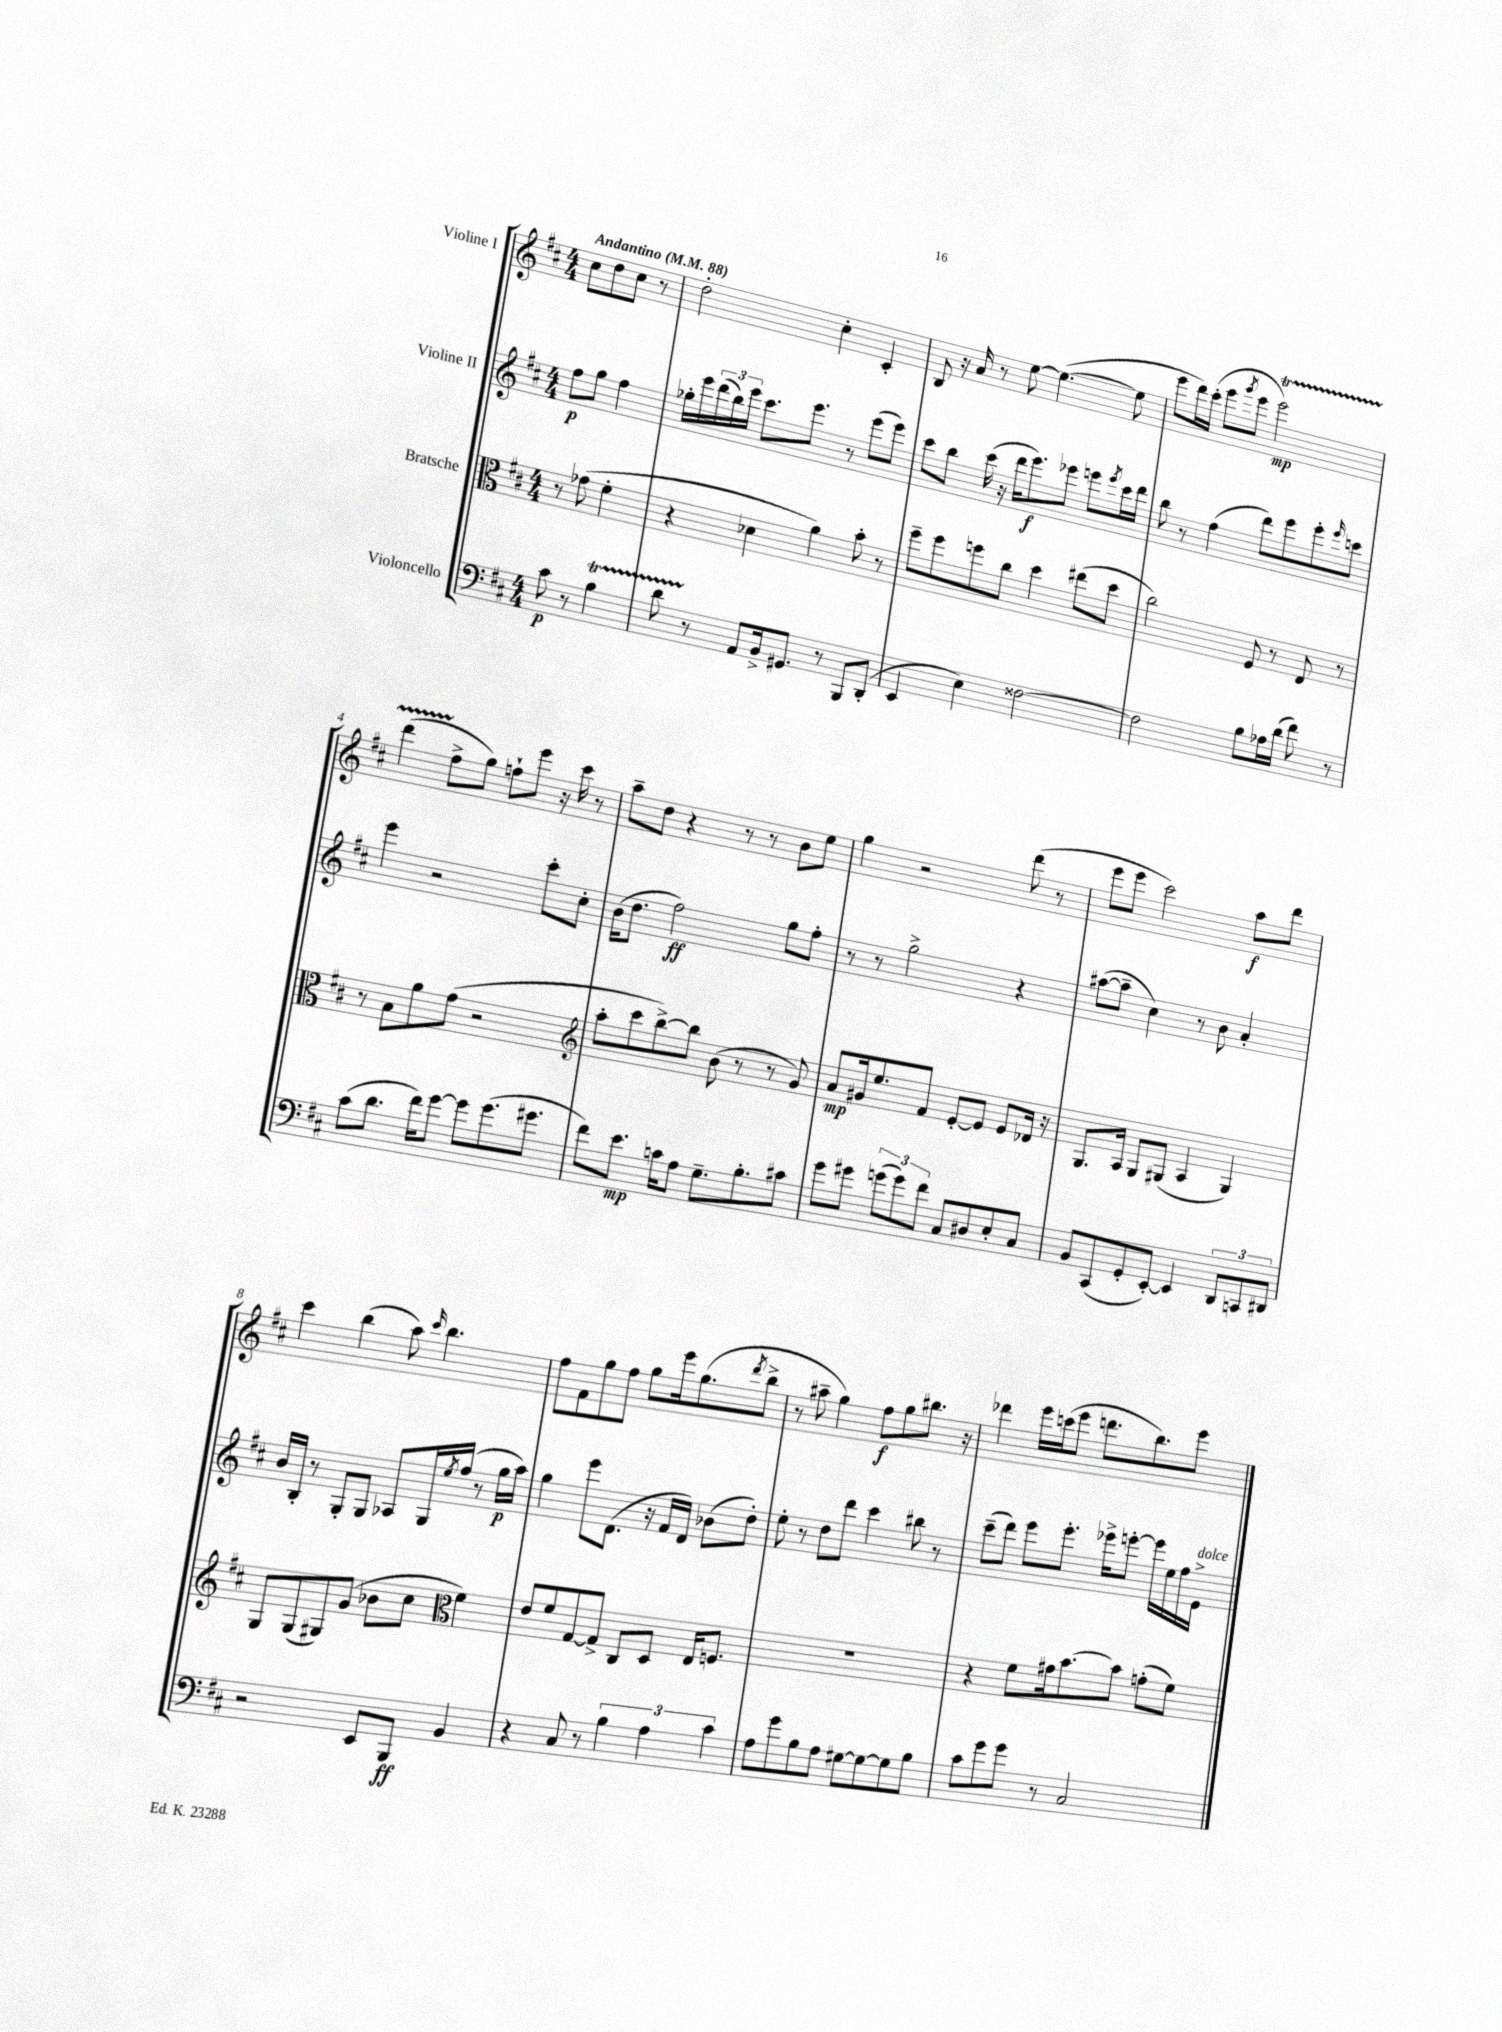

**kern	**dynam	**kern	**dynam	**kern	**dynam	**kern	**dynam
*part4	*part4	*part3	*part3	*part2	*part2	*part1	*part1
*staff4	*staff4	*staff3	*staff3	*staff2	*staff2	*staff1	*staff1
*I"Violoncello	*	*I"Bratsche	*	*I"Violine II	*	*I"Violine I	*
*clefF4	*	*clefC3	*	*clefG2	*	*clefG2	*
*k[f#c#]	*	*k[f#c#]	*	*k[f#c#]	*	*k[f#c#]	*
*M4/4	*	*M4/4	*	*M4/4	*	*M4/4	*
*MM88	*	*MM88	*	*MM88	*	*MM88	*
=	=	=	=	=	=	=	=
!	!	!	!	!	!	!LO:TX:a:B:t=Andantino	!
8c#\	p	8r	.	8ff#\L	p	8cc#\L	.
8r	.	(8g-X\	.	8gg\J	.	8dd\	.
4BT\	.	4f#'\	.	4ff#\	.	8cc#\J	.
.	.	.	.	.	.	8r	.
=1	=1	=1	=1	=1	=1	=1	=1
8dTTT\	.	4r	.	16gg-X'\LL	.	2dd'\	.
.	.	.	.	16eee\	.	.	.
8r	.	.	.	(24ddd\	.	.	.
.	.	.	.	24bb\)	.	.	.
.	.	.	.	24eee\JJ	.	.	.
8AA/L	.	4d-X\	.	8.ccc#\L	.	.	.
16BB^/k	.	.	.	.	.	.	.
8.GG#X/J	.	.	.	8.eee\J	.	.	.
.	.	4a\)	.	.	.	4cc#'\	.
8r	.	.	.	8r	.	.	.
8BBB/L	.	8b'\	.	(8eee\L	.	4c#'/	.
(8DD'/J	.	8r	.	8eee\J)	.	.	.
=2	=2	=2	=2	=2	=2	=2	=2
4EE/	.	8ff#~\L	.	8ccc#\L	.	8B/	.
.	.	8ff#\	.	8bb\J	.	16r	.
.	.	.	.	.	.	16a/	.
4E\)	.	8ffn\	.	(16ccc#\	.	8r	.
.	.	.	.	16r	.	.	.
.	.	8cc#\J	.	16ddd\KL	.	[8ee\	.
.	.	.	.	8.eee\)	f	.	.
[2F##X\	.	4dd\	.	.	.	(4.ee\_	.
.	.	.	.	8eee-X\J	.	.	.
.	.	(8ee#X\L	.	8eeen\L	.	.	.
.	.	.	.	8qeee/	.	.	.
.	.	8dd\J	.	16ccc#\L	.	8ee\]	.
.	.	.	.	16ddd\JJ	.	.	.
=3	=3	=3	=3	=3	=3	=3	=3
2F##\]	.	2cc#\)	.	8bb\	.	8eee\L	.
.	.	.	.	8r	.	16ddd\L)	.
.	.	.	.	.	.	(16ccc#'\JJ	.
.	.	.	.	(4ff#\	.	8eee\L	.
.	.	.	.	.	.	8qggg/	.
.	.	.	.	.	.	8eee\J	.
8B\L	.	8F#/	.	8ddd\L)	.	2eeeT\)	mp
16A-X\L	.	8r	.	8eee\	.	.	.
(16d\JJ	.	.	.	.	.	.	.
8f#\)	.	8E/	.	8eee'\	.	.	.
.	.	.	.	16qqeee/	.	.	.
8r	.	8r	.	8cccn\J	.	.	.
!!LO:LB:g=z
=4	=4	=4	=4	=4	=4	=4	=4
(8c#\L	.	8r	.	4eee\	.	(4dddTTT\	.
8.d\J	.	8B\L	.	.	.	.	.
.	.	8a\	.	2r	.	8ff#^\L	.
16f#\KL)	.	.	.	.	.	.	.
[8g\J	.	(8g\J	.	.	.	8gg\J)	.
8g\L]	.	2r	.	.	.	8ffn`\L	.
(8.g\	.	.	.	.	.	8eee\J	.
.	.	.	.	8ccc#'\L	.	16r	.
8.g#X\J	.	.	.	.	.	16ccc#\	.
.	.	.	.	8cc#'\J	.	8r	.
=5	=5	=5	=5	=5	=5	=5	=5
*	*	*clefG2	*	*	*	*	*
8f#\L)	.	8aa'\L	.	(16b\KL	.	8aa~\L	.
.	.	.	.	8.dd\J	.	.	.
8.e\J	mp	8ccc#\	.	.	.	8dd\J	.
.	.	[8bb^\)	.	2ff#\)	ff	4r	.
16cn\KL	.	.	.	.	.	.	.
8A\J	.	8bb\J]	.	.	.	.	.
8.G~\L	.	(8b\	.	.	.	8r	.
.	.	8r	.	.	.	8r	.
8.B'\	.	.	.	.	.	.	.
.	.	8r	.	8gg\L	.	8b\L	.
8c#X\J	.	8g/)	.	8ff#'\J	.	8ee\J	.
=6	=6	=6	=6	=6	=6	=6	=6
8g\L	.	8a/L	mp	8r	.	4gg\	.
8g#X\J	.	16g#X/k	.	8r	.	.	.
.	.	8.ee/	.	.	.	.	.
(12gn\L	.	.	.	2gg^\	.	2r	.
12g\)	.	.	.	.	.	.	.
.	.	8f#/J	.	.	.	.	.
12f#\J	.	.	.	.	.	.	.
8C#/L	.	[8e'/L	.	.	.	.	.
8D#X/	.	8e/J]	.	.	.	.	.
8E'/	.	8e/L	.	4r	.	(8ddd\	.
8C#/J	.	16d-X/Jk	.	.	.	8r	.
.	.	16r	.	.	.	.	.
=7	=7	=7	=7	=7	=7	=7	=7
8BB/L	.	8.G/L	.	([8aa#X\L	.	8eee\L	.
(8CC#/	.	.	.	8aa#~\J]	.	8eee\J	.
.	.	16A/Jk	.	.	.	.	.
8GG'/	.	8G/L	.	4cc#\)	.	2ccc#\)	.
[8EE'/J)	.	(8G#X/J	.	.	.	.	.
4EE/]	.	4A/	.	8r	.	.	.
.	.	.	.	8b\	.	.	.
12DD/L	.	4G#/)	.	4a'/	.	8aa\L	f
12CCn/	.	.	.	.	.	.	.
.	.	.	.	.	.	8ddd\J	.
12DD#X/J	.	.	.	.	.	.	.
!!LO:LB:g=z
=8	=8	=8	=8	=8	=8	=8	=8
2r	.	8G/L	.	16b/LL	.	4ccc#\	.
.	.	.	.	16B'/JJ	.	.	.
.	.	(8G/	.	8r	.	.	.
.	.	8G#X/)	.	8G'/L	.	(4bb\	.
.	.	(8g/J	.	8G/J	.	.	.
8EE/L	.	8b-X\L	.	8A-X/L	.	8aa\)	.
.	.	.	.	.	.	16qqccc#/	.
8BBB/J	ff	8cc#\J	.	16G/L	.	4.bb\	.
.	.	.	.	8qee/	.	.	.
.	.	.	.	(16ff#/JJ	.	.	.
*	*	*clefC3	*	*	*	*	*
4BB/	.	4f#\)	.	8r	.	.	.
.	.	.	.	16gg\LL	p	.	.
.	.	.	.	16aa\JJ)	.	.	.
=9	=9	=9	=9	=9	=9	=9	=9
4r	.	8e/L	.	4gg\	.	8ff#\L	.
.	.	8f#/	.	.	.	8f#\	.
8C#/	.	[8G/	.	8eee\L	.	8gg\	.
8r	.	8G^/J]	.	(8.d\J	.	8ff#\J	.
6B\	.	8C#/L	.	.	.	8gg\L	.
.	.	.	.	16r	.	.	.
.	.	8D/J	.	16f#/LL	.	16eee\k	.
6A\	.	.	.	.	.	.	.
.	.	.	.	16d/JJ)	.	(8.gg\	.
.	.	16E/KL	.	(8b-X\L	.	.	.
.	.	8.Fn/J	.	.	.	.	.
6c#\	.	.	.	.	.	.	.
.	.	.	.	.	.	8qddd/	.
.	.	.	.	8dd'\J)	.	8bb^\J	.
=10	=10	=10	=10	=10	=10	=10	=10
8A\L	.	1r	.	8ee'\	.	8r	.
8g\	.	.	.	8r	.	8aa#X~\	.
8B\	.	.	.	8dd\L	.	4gg\)	.
8A\J	.	.	.	8ddd\J	.	.	.
[8G#X\L	.	.	.	4ccc#\	.	8ff#\L	f
8G#\_	.	.	.	.	.	8gg\	.
8G#\]	.	.	.	8bb#X\	.	8.bb#X\J	.
8B\J	.	.	.	8r	.	.	.
.	.	.	.	.	.	16r	.
=11	=11	=11	=11	=11	=11	=11	=11
8c#\L	.	4r	.	(8ccc#~\L	.	4ddd-X\	.
8g\	.	.	.	8ddd\J)	.	.	.
8g\J	.	8f#\L	.	8eee\L	.	16eee\LL	.
.	.	.	.	.	.	(16cccn\J	.
8r	.	16g#X\k	.	8.eee'\J	.	8eee\J	.
.	.	[8.b\	.	.	.	.	.
2C#/	.	.	.	.	.	8.dddn\L	.
.	.	.	.	16eee-X^\KL	.	.	.
.	.	8b\J]	.	[8eeen'\J	.	.	.
.	.	.	.	.	.	8.bb\)	.
.	.	(8gn'\L	.	16eee\LL]	.	.	.
.	.	.	.	16ee\	.	.	.
.	.	8f#\J)	.	16ff#\	.	8eee\J	.
!	!	!	!	!LO:TX:a:i:t=dolce	!	!	!
.	.	.	.	16e^\JJ	.	.	.
==	==	==	==	==	==	==	==
*-	*-	*-	*-	*-	*-	*-	*-
